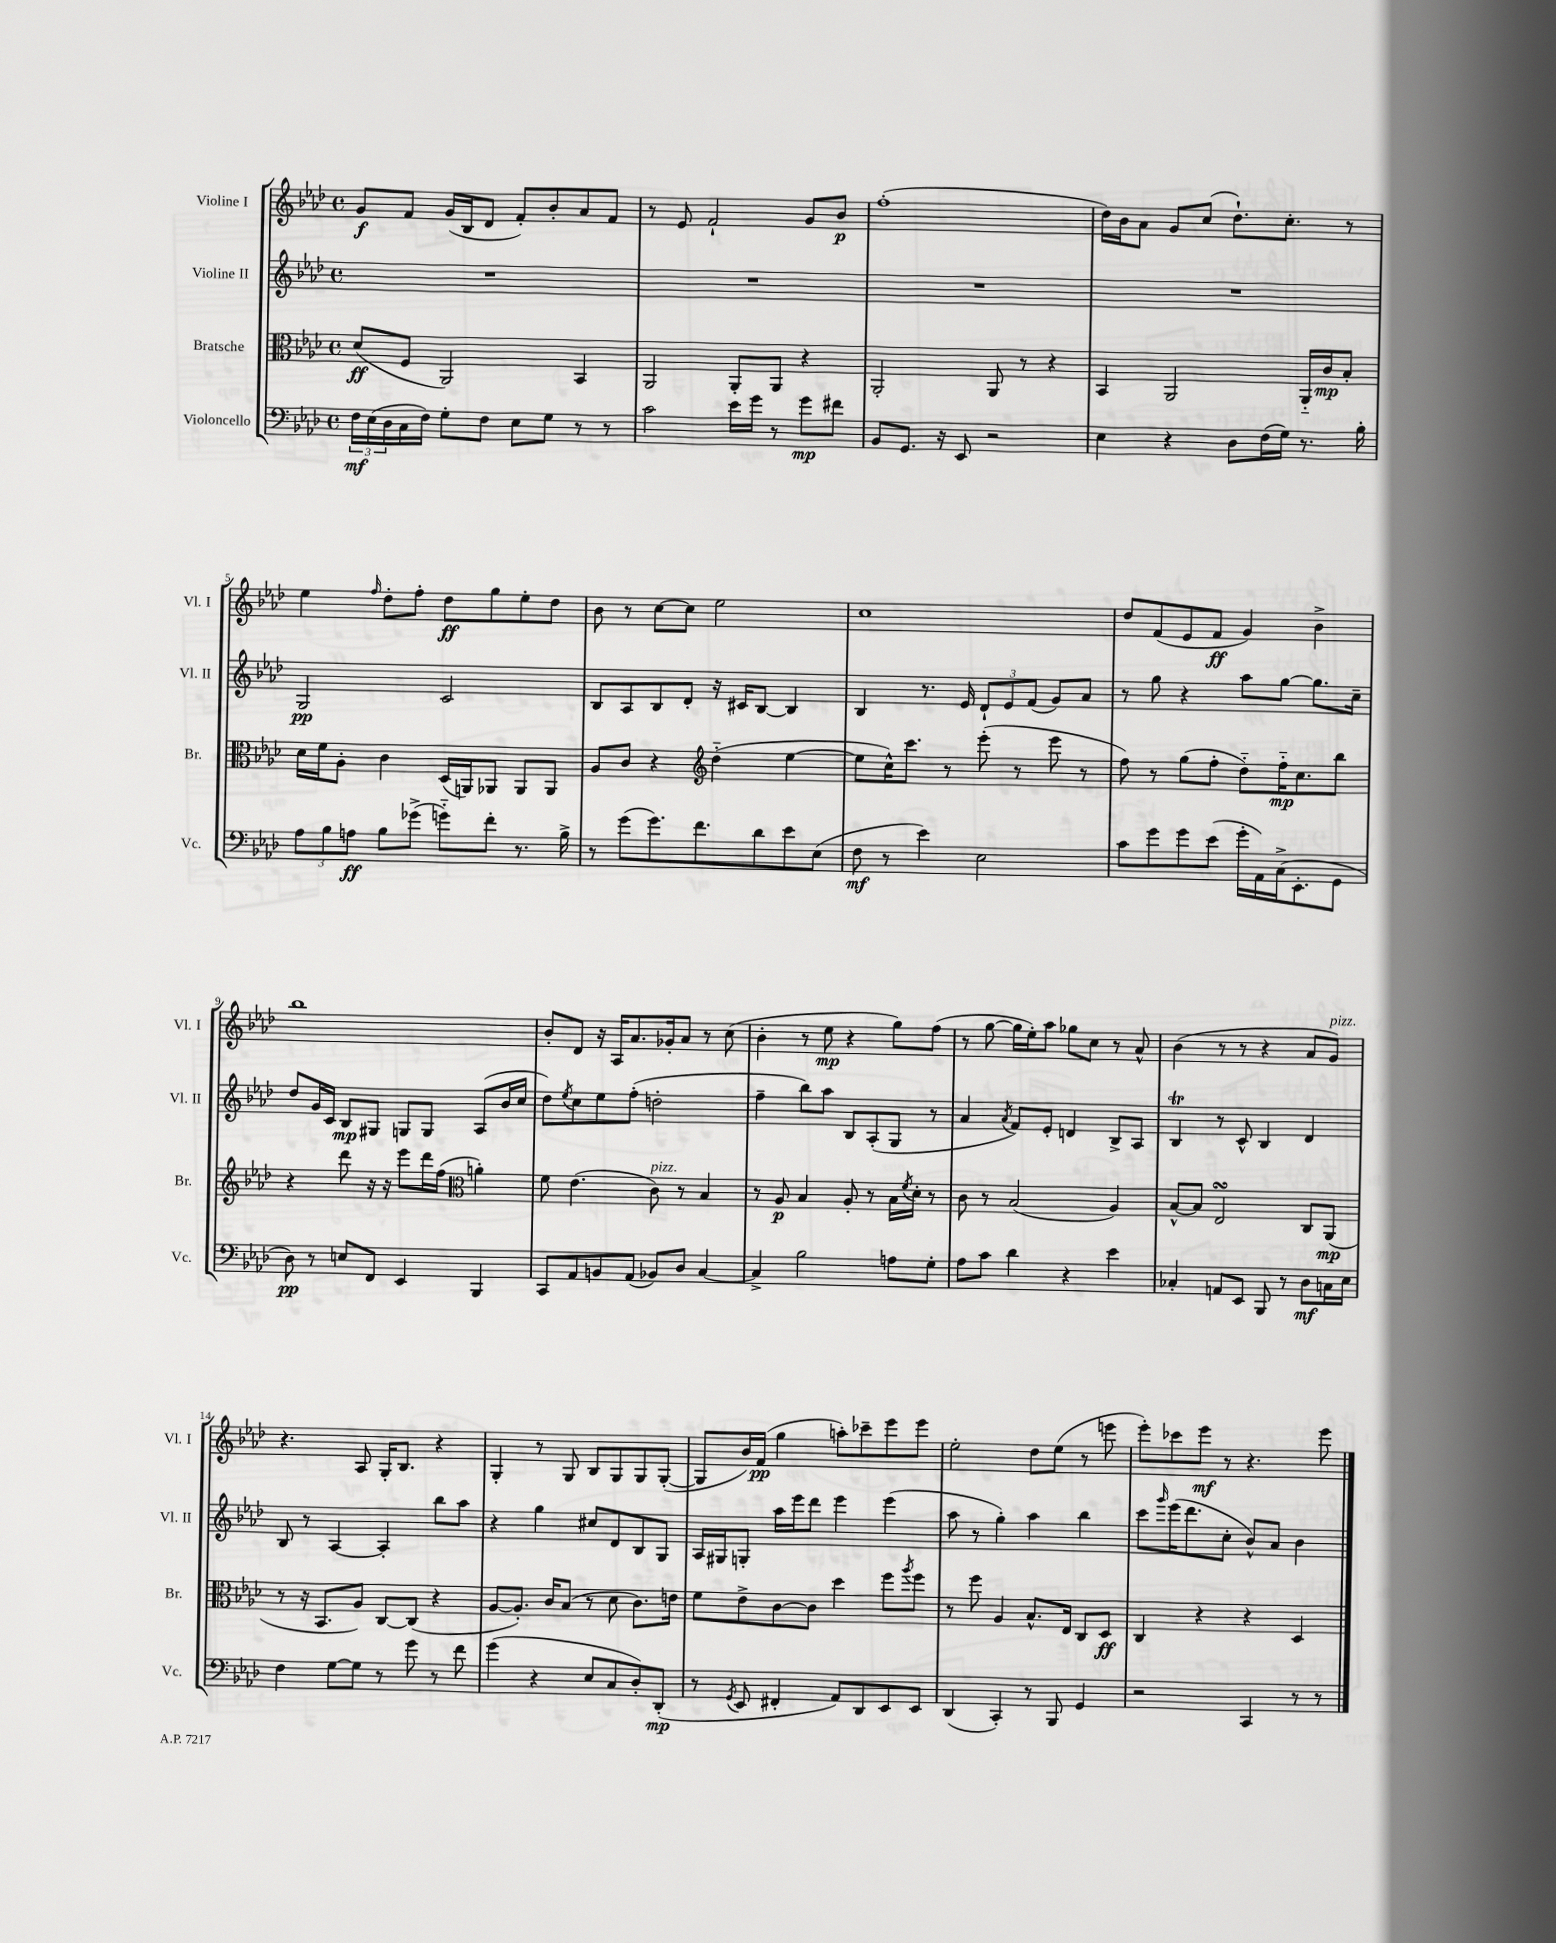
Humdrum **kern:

**kern	**kern	**kern	**kern
*staff4	*staff3	*staff2	*staff1
*clefF4	*clefC3	*clefG2	*clefG2
*k[b-e-a-d-]	*k[b-e-a-d-]	*k[b-e-a-d-]	*k[b-e-a-d-]
*M4/4	*M4/4	*M4/4	*M4/4
*met(c)	*met(c)	*met(c)	*met(c)
24F\LL	(8d-/L	1r	8g/L
(24E-\	.	.	.
24D-\	.	.	.
16C\	8F/J	.	8f/J
16F\JJ)	.	.	.
8G'\L	2AA-/)	.	(16g/LL
.	.	.	16B-/J
8F\J	.	.	8d-/J
8E-\L	.	.	8f'/L)
8G\J	.	.	8b-'/
8r	4BB-/	.	8a-/
8r	.	.	8f/J
=	=	=	=
2c\	2AA-/	1r	8r
.	.	.	8e-/
.	.	.	2f`/
16e-\LL	8AA-'/L	.	.
16g\JJ	.	.	.
8r	8AA-/J	.	.
8g\L	4r	.	8g/L
8f#\J	.	.	8b-/J
=	=	=	=
8BB-/L	2AA-'/	1r	(1ff'
8.GG/J	.	.	.
16r	.	.	.
8EE-/	.	.	.
2r	8AA-/	.	.
.	8r	.	.
.	4r	.	.
=	=	=	=
4E-\	4BB-/	1r	16dd-\LL)
.	.	.	16b-\J
.	.	.	8a-\J
4r	2AA-/	.	8g/L
.	.	.	(8cc/J
8D-\L	.	.	8.dd-`\L)
(16F\L	.	.	.
16G\JJ)	.	.	8.cc'\J
8.r	16AA-'~/LL	.	.
.	16c/J	.	.
.	8B-'/J	.	8r
16B-'\	.	.	.
=	=	=	=
12A-\L	16d-\LL	2G/	4ee-\
.	16f\J	.	.
12B-\	.	.	.
.	8A-'\J	.	.
12A\J	.	.	.
.	.	.	16qqff/
8B-\L	4c\	.	8dd-'\L
(8g-^\J	.	.	8ff'\J
8g'~\L)	(16D-/LL	2c/	8dd-\L
.	16AA/J)	.	.
8f'\J	8AA-/J	.	8gg\
8.r	8AA-/L	.	8ee-'\
.	8AA-/J	.	8dd-\J
16B-^\	.	.	.
=	=	=	=
8r	8A-/L	8B-/L	8b-\
(8g\L	8c/J	8A-/	8r
8.g\)	4r	8B-/	[8cc\L
.	.	8d-'/J	8cc\]J
8.f\	.	.	.
*	*clefG2	*	*
.	(4dd-'~\	16r	2ee-\
.	.	16c#/LK	.
8d-\	.	[8B-/J	.
8e-\	[4ee-\	4B-/]	.
(8E-\J	.	.	.
=	=	=	=
8F\	8ee-\]L	4B-/	1cc
8r	16cc^^\K)	.	.
.	8.ccc\J	.	.
4e-\)	.	8.r	.
.	8r	.	.
.	.	16e-/	.
2E-\	(8eee-'\	12d-`/L	.
.	.	12e-/	.
.	8r	.	.
.	.	(12f/J	.
.	8eee-\	8g/L)	.
.	8r	8a-/J	.
=	=	=	=
8c\L	8ff\)	8r	8dd-/L
8g\	8r	8gg\	(8f/
8g\	(8gg\L	4r	8e-/
(8e-\J	8ff'\J	.	8f/J
16g'\LL	8dd-'~\L)	8aa-\L	4g/)
16AA-\)	.	.	.
(16C^\J	16ff'~\K	[8gg\J	.
8.EE-'\	8.cc\	.	.
.	.	8.gg\]L	4b-^\
8GG\J	8bb-\J	.	.
.	.	16cc~\Jk	.
=	=	=	=
8D-\)	4r	8dd-/L	1bb-
8r	.	16g/L	.
.	.	16c/JJ	.
8E/L	8ddd-\	8B-/L	.
8FF/J	16r	8G#/J	.
.	16r	.	.
4EE-/	8eee-\L	8G/L	.
.	16ddd-\L	8G/J	.
.	(16ff\JJ	.	.
*	*clefC3	*	*
4BBB-/	4a'\)	(8A-/L	.
.	.	16b-/L	.
.	.	16cc/JJ	.
=	=	=	=
8CC/L	8f\	8dd-\L)	8b-'/L
.	.	8qee-/	.
8AA-/	(4.e-\	8cc\	8d-/J
8BB/	.	8ee-\	16r
.	.	.	16A-/LK
(8AA-/J	.	(8ff'\J	8.a-/
8BB-/L)	8c\)	2dd'\	.
.	.	.	16g-'/k
8D-/J	8r	.	8a-/J
[4C/	4B-/	.	8r
.	.	.	(8cc\
=	=	=	=
4C^/]	8r	4ff~\	4b-'\
.	8A-/	.	.
2B-\	4B-/	8bb-\L)	8r
.	.	8aa-\J	8ee-\
.	8A-'/	8B-/L	4r
.	8r	(8A-'/	.
8A\L	16B-\LL	8G/J	8gg\L)
.	8qf/	.	.
.	16d-'\JJ	.	.
8G'\J	8r	8r	(8ff\J
=	=	=	=
8A-\L	8c\	4a-/	8r
8c\J	8r	.	[8gg\
.	.	8qa-/	.
4d-\	(2B-/	8f/L)	16gg\]LL
.	.	.	16ee-'\J)
.	.	8e-'/J	8aa-\J
4r	.	4d/	8gg-\L
.	.	.	8cc\J
4e-\	4A-/)	8B-^/L	8r
.	.	8A-/J	8a-^^/
=	=	=	=
4C-'/	[8B-^^/L	4B-/	(4b-\
.	8B-/]J	.	.
8AA/L	2E-/	8r	8r
8EE-/J	.	8c^^/	8r
8BBB-/	.	4B-/	4r
8r	.	.	.
8D-\L	8C/L	4d-/	8a-/L
16C\L	(8AA-/J	.	8g/J)
16E-\JJ	.	.	.
=	=	=	=
4F\	8r	8B-/	4.r
.	16r	8r	.
.	8.BB-/L	.	.
[8G\L	.	[4A-/	.
8G\]J	8A-/J)	.	8A-/
8r	[8C/L	4A-'/]	16G'/LK
.	.	.	8.B-/J
8g\	(8C/]J	.	.
8r	4r	8bb-\L	4r
8f\	.	8aa-\J	.
=	=	=	=
(4g\	[8A-/L	4r	4G'/
.	8.A-'/]J)	.	.
4r	.	4gg\	8r
.	16c/LK	.	.
.	(8B-/J	.	8G/
8E-/L	8r	8cc#/L	8B-/L
8C/	8d-\	8d-/	8G/
8D-'/)	8.c\L)	8B-/	8G/
(8DD-'/J	.	8G/J	([8G'/J
.	16e\Jk	.	.
=	=	=	=
8r	8f\L	16A-/LL	8G/]L
.	.	16G#/J	.
8qGG/	.	.	.
8EE-/	8e-^\	8G'/J	16b-/L)
.	.	.	(16f/JJ
4FF#'/	[8c\	16aa-\LL	4gg\
.	.	16eee-\J	.
.	8c\]J	8ddd-\J	.
8AA-/L)	4dd-\	4eee-\	8aa'\L)
8DD-/	.	.	8ccc-~\
8EE-/	8ff\L	(4eee-\	8eee-\
.	8qaa-/	.	.
8EE-/J	8ff\J	.	8eee-\J
=	=	=	=
(4DD-/	8r	8aa-\	2ee-'\
.	8ff\	8r	.
4CC'/)	4A-/	4gg'\)	.
8r	8.B-^^/L	4aa-\	8dd-\L
8BBB-/	.	.	(8ee-\J
.	16E-/Jk	.	.
4GG/	8C/L	4bb-\	8r
.	8D-/J	.	8eee\
=	=	=	=
2r	4C/	8ccc\L	8eee-'\L)
.	.	16qqggg/	.
.	.	(16eee-\K	8ccc-\
.	.	8.ddd-\	.
.	4r	.	8eee-\J
.	.	8cc'\J	8r
4CC/	4r	8b-^^/L)	4.r
.	.	8a-/J	.
8r	4D-/	4b-\	.
8r	.	.	8eee-\
==	==	==	==
*-	*-	*-	*-
